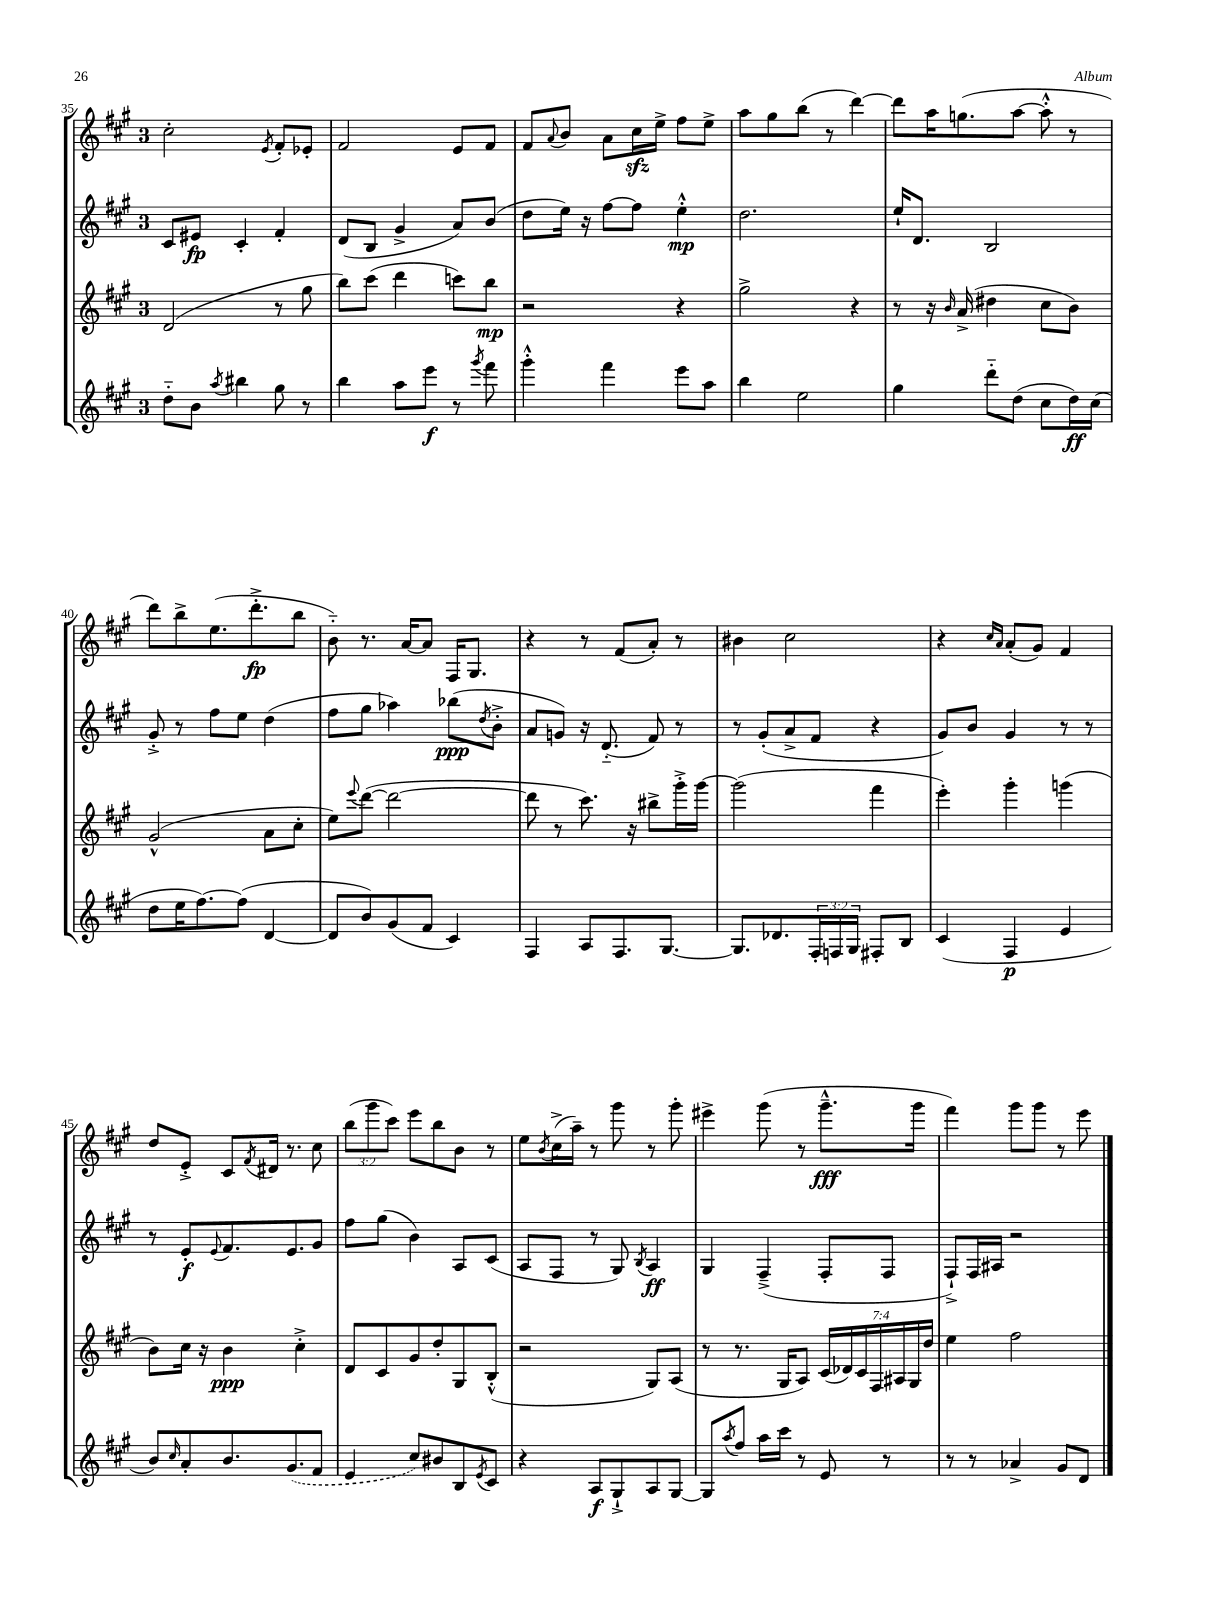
<<
\new StaffGroup <<
\new Staff = "s0" {
    \clef treble \key a \major \once \override Staff.TimeSignature.style = #'single-digit \time 3/4 \override Staff.TupletNumber.text = #tuplet-number::calc-fraction-text
    cis''2-. \acciaccatura { e'8 } fis'8-. ees'8-. |
    fis'2 e'8 fis'8 |
    fis'8 \appoggiatura { a'8 } b'8 a'8 cis''16\sfz e''16-> fis''8 e''8-> |
    a''8 gis''8 b''8( r8 d'''4~) |
    d'''8 a''16 g''8.( a''8~ a''8-.-^ r8 |
    d'''8) b''8-> e''8.( d'''8.-.->\fp b''8 |
    b'8-_) r8. a'16~ a'8 fis16 gis8. |
    r4 r8 fis'8( a'8-.) r8 |
    bis'4 cis''2 |
    r4 \grace { cis''16 a'16 } a'8-.( gis'8) fis'4 |
    d''8 e'8-.-> cis'8 \acciaccatura { fis'8 } dis'16 r8. cis''8 |
    \tuplet 3/2 { b''8( gis'''8 cis'''8) } e'''8 b''8 b'8 r8 |
    e''8 \acciaccatura { b'8 } cis''16->( a''16--) r8 gis'''8 r8 gis'''8-. |
    eis'''4-> gis'''8( r8 gis'''8.---^\fff gis'''16 |
    fis'''4) gis'''8 gis'''8 r8 e'''8 \bar "|." |
}
\new Staff = "s1" {
    \clef treble \key a \major \once \override Staff.TimeSignature.style = #'single-digit \time 3/4
    cis'8 eis'8\fp cis'4-. fis'4-. |
    d'8( b8 gis'4-> a'8) b'8( |
    d''8 e''16) r16 fis''8~ fis''8 e''4-.-^\mp |
    d''2. |
    e''16-! d'8. b2 |
    gis'8-.-> r8 fis''8 e''8 d''4( |
    fis''8 gis''8 aes''4) bes''8\ppp( \acciaccatura { d''8 } b'8-.-> |
    a'8 g'8) r16 d'8.-_( fis'8) r8 |
    r8 gis'8-.( a'8-> fis'8 r4 |
    gis'8) b'8 gis'4 r8 r8 |
    r8 e'8-.\f \appoggiatura { e'8 } fis'8. e'8. gis'8 |
    fis''8 gis''8( b'4) a8 cis'8( |
    a8 fis8 r8 gis8) \acciaccatura { b8 } a4\ff |
    gis4 fis4--->( fis8-. fis8 |
    fis8-!->) fis16 ais16 r2 \bar "|." |
}
\new Staff = "s2" {
    \clef treble \key a \major \once \override Staff.TimeSignature.style = #'single-digit \time 3/4 \override Staff.TupletNumber.text = #tuplet-number::calc-fraction-text
    d'2( r8 gis''8 |
    b''8) cis'''8( d'''4 c'''8) b''8\mp |
    r2 r4 |
    gis''2-> r4 |
    r8 r16 \grace { b'16 } a'16->( dis''4 cis''8 b'8) |
    gis'2-^( a'8 cis''8-. |
    e''8) \appoggiatura { e'''8 } d'''8~( d'''2~ |
    d'''8 r8 cis'''8.) r16 bis''8-> gis'''16-.-> gis'''16~ |
    gis'''2( fis'''4 |
    e'''4-.) gis'''4-. g'''4( |
    b'8) cis''16 r16 b'4\ppp cis''4-.-> |
    d'8 cis'8 gis'8 d''8-. gis8 b8-.-^( |
    r2 gis8) a8( |
    r8 r8. gis16 a8) \tuplet 7/4 { cis'16( des'16) cis'16 fis16 ais16 gis16 d''16 } |
    e''4 fis''2 \bar "|." |
}
\new Staff = "s3" {
    \clef treble \key a \major \once \override Staff.TimeSignature.style = #'single-digit \time 3/4 \override Staff.TupletNumber.text = #tuplet-number::calc-fraction-text
    d''8-_ b'8 \acciaccatura { a''8 } bis''4 gis''8 r8 |
    b''4 a''8 e'''8\f r8 \acciaccatura { gis'''8 } fis'''8 |
    gis'''4-.-^ fis'''4 e'''8 a''8 |
    b''4 e''2 |
    gis''4 d'''8-_ d''8( cis''8 d''16\ff) cis''16( |
    d''8 e''16 fis''8.~) fis''8( d'4~ |
    d'8 b'8) gis'8( fis'8 cis'4) |
    fis4 a8 fis8. gis8.~ |
    gis8. des'8. \tuplet 3/2 { fis16-. f16 gis16 } fis8-. b8 |
    cis'4( fis4\p e'4 |
    b'8) \grace { cis''16 } a'8-. b'8. \once \slurDashed gis'8.( fis'8 |
    e'4 cis''8) bis'8 b8 \acciaccatura { e'8 } cis'8 |
    r4 a8\f gis8-!-> a8 gis8~ |
    gis8 \acciaccatura { a''8 } fis''8 a''16 cis'''16 r8 e'8 r8 |
    r8 r8 aes'4-> gis'8 d'8 \bar "|." |
}
>>
>>
\layout { \context { \Score currentBarNumber = #35 } }
